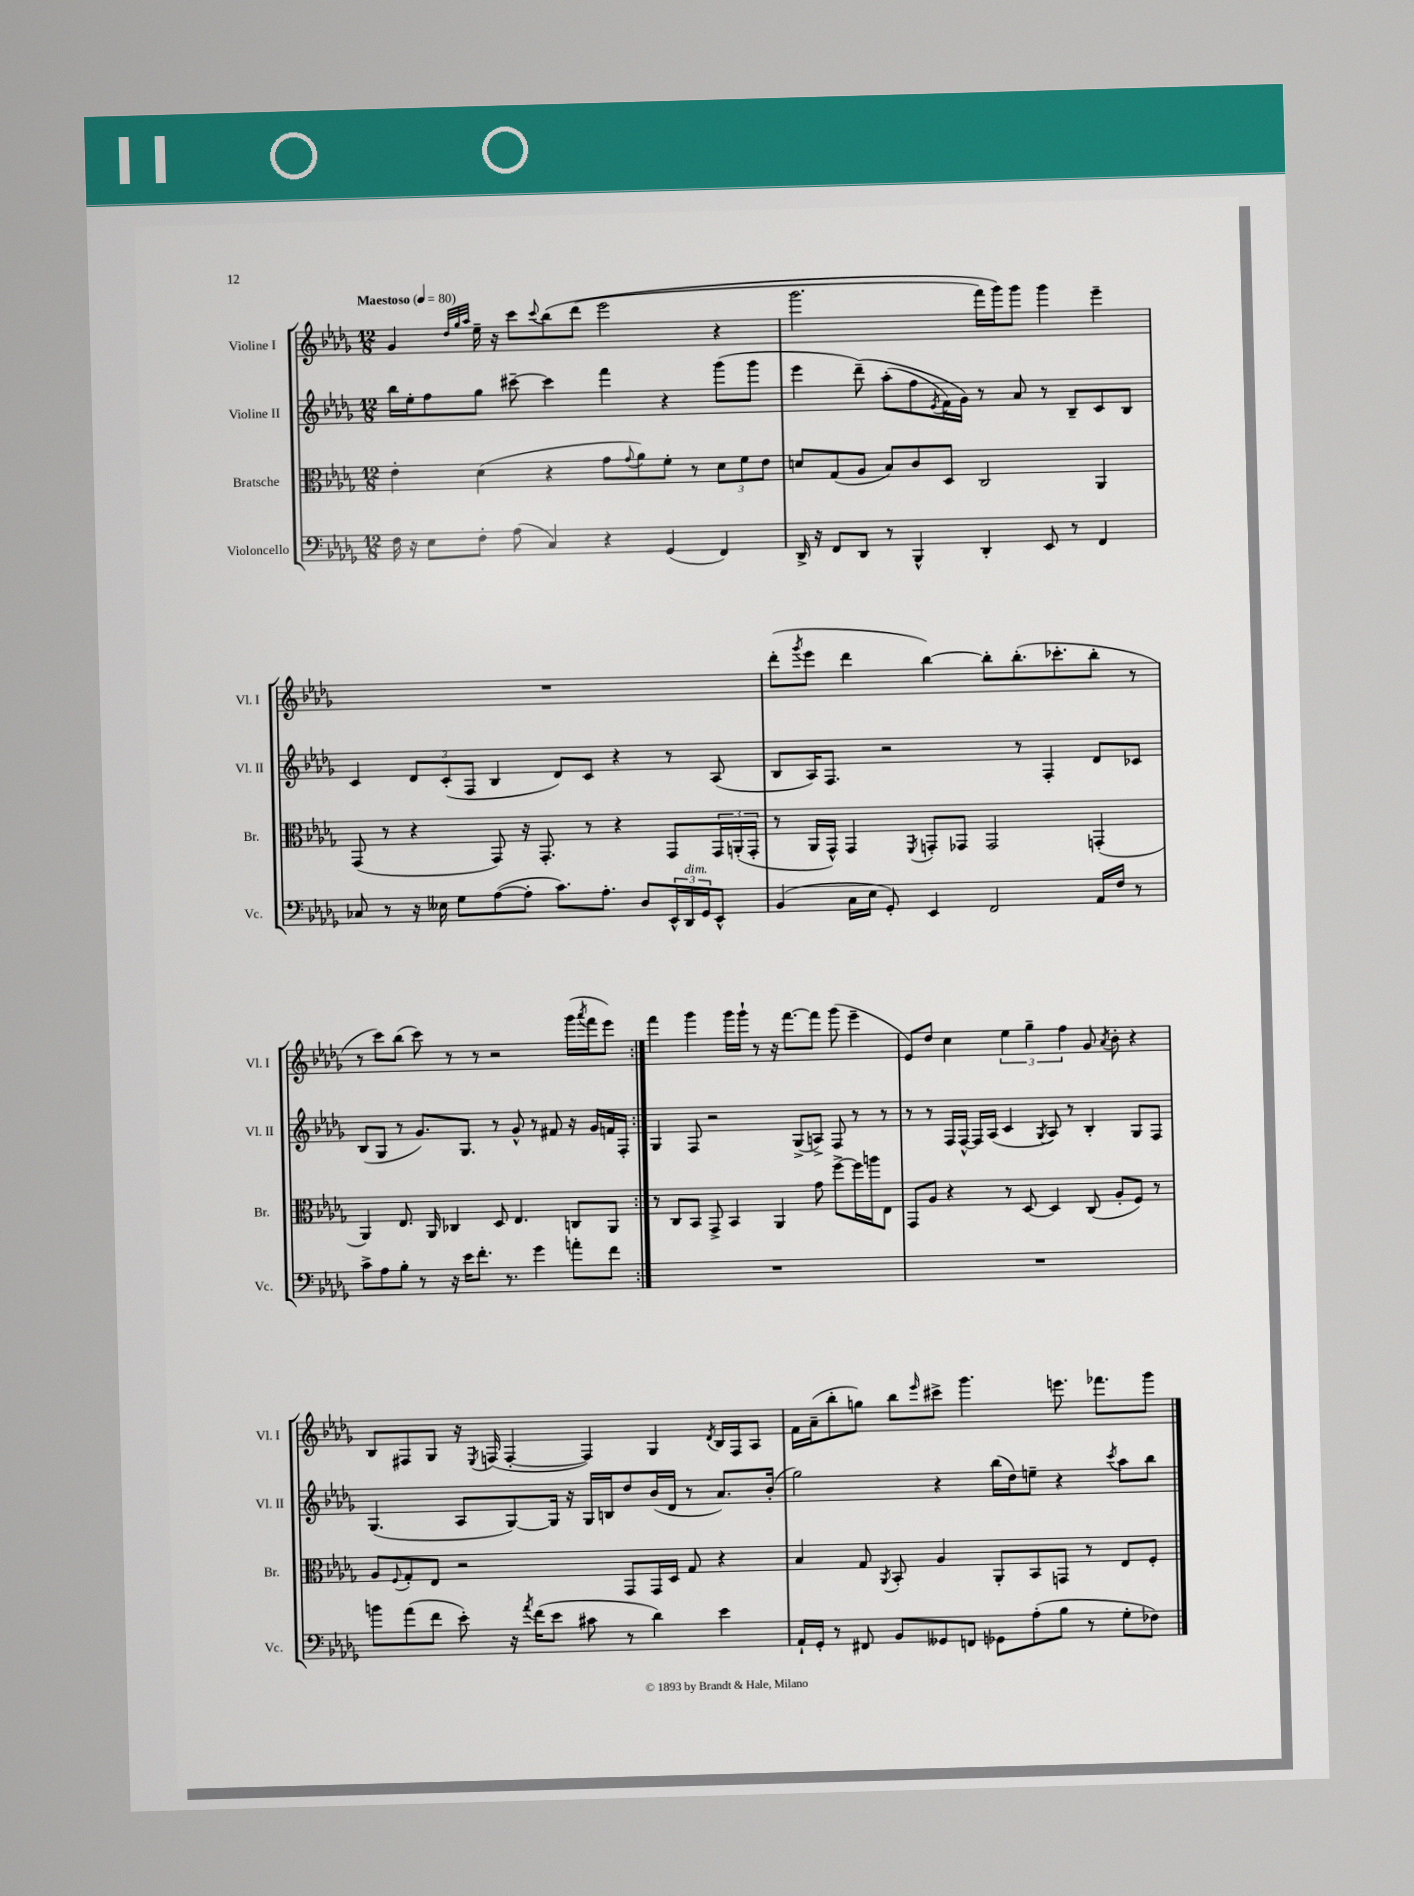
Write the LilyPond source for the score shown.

<<
\new StaffGroup <<
\new Staff = "s0" \with { instrumentName = "Violine I" shortInstrumentName = "Vl. I" } {
    \clef treble \key des \major \numericTimeSignature \time 12/8 \tempo "Maestoso" 4 = 80
    \repeat volta 2 { ges'4 \grace { des''32 ges''32 aes''32 } ees''16-- r16 c'''8 \appoggiatura { c'''8 } bes''8\( des'''8( ees'''2 r4 |
    ges'''2. f'''16) ges'''16\) ges'''8 ges'''4 ees'''4-- |
    R1. |
    des'''8-.( \acciaccatura { ges'''8 } ees'''8 des'''4 bes''4~) bes''8-. bes''8.-.( ces'''8.-. bes''8-. r8 |
    r8 c'''8) bes''8( c'''8) r8 r8 r2 ges'''16( \acciaccatura { aes'''8 } f'''16 ees'''8) | }
    f'''4 ges'''4 ges'''16 ges'''16-! r8 r16 f'''8.~ f'''8 ges'''8( ees'''4-- |
    ees'8) des''8 c''4 \tuplet 3/2 { ees''4 ges''4-- f''4 } ges'8 \acciaccatura { aes'8 } bes'8-. r4 |
    bes8 fis8 ges8 r16 \acciaccatura { ees8 } f16( f4~-. f4) ges4 \acciaccatura { des'8 } bes16 f16 aes8 |
    f'16 aes'16--( bes''8-. g''8) bes''8 \grace { ees'''16 } cis'''8-> ges'''4. e'''8. fes'''8. ges'''8 \bar "|." |
}
\new Staff = "s1" \with { instrumentName = "Violine II" shortInstrumentName = "Vl. II" } {
    \clef treble \key des \major \numericTimeSignature \time 12/8
    \repeat volta 2 { bes''16 ees''16-. f''8 ges''8 cis'''8~-- cis'''4 f'''4 r4 ges'''8( ges'''8 |
    ees'''4 des'''8--)\( aes''8-.( f''8 \acciaccatura { ees'8 } f'16) ges'16\) r8 aes'8 r8 bes8-- c'8 bes8 |
    c'4 \tuplet 3/2 { des'8 c'8-.( f8 } bes4 des'8) c'8 r4 r8 aes8( |
    bes8 aes16) f8. r2 r8 f4-. des'8 ces'8 |
    bes8( ges8 r8 ges'8.) ges8. r8 ges'8-^ r8 fis'8 r16 ges'16 f'16 f16-. | }
    ges4 f8 r2 ges8->( a8->) f8 r8 r8 |
    r8 r8 f16 f16~-^ f16 aes16( c'4 \acciaccatura { ges8 } aes8) r8 bes4-. ges8 f8 |
    ges4.( aes8 ges8~) ges16 r16 ges16 b16 des''8 bes'16( des'16 r8 aes'8.) bes'16-.( |
    ges''2) r4 bes''16( des''16) e''8-- r4 \acciaccatura { c'''8 } aes''8 bes''8 \bar "|." |
}
\new Staff = "s2" \with { instrumentName = "Bratsche" shortInstrumentName = "Br." } {
    \clef alto \key des \major \numericTimeSignature \time 12/8
    \repeat volta 2 { ees'4-. des'4( r4 ges'8 \appoggiatura { ges'8 } aes'8) f'8-. r8 \tuplet 3/2 { des'8 f'8 ees'8 } |
    d'8 ges8( aes8 bes8) c'8 des8 c2 aes,4 |
    ges,8( r8 r4 ges,8) r16 ges,8.-. r8 r4 ges,8 \tuplet 3/2 { ges,16 a,16-.( ges,16-. } |
    r8 aes,16 ges,16-^) ges,4 \acciaccatura { f,8 } g,8-. ges,8 ges,2 g,4-.( |
    aes,4) ees8. aes,16 ces4 des8 ees4. c8 aes,8 | }
    r8 c8 bes,8 ges,8-> bes,4 aes,4 ges'8 f''8~-> f''16 a''16 ees8 |
    ges,8 aes8 r4 r8 des8~ des4 c8( aes8-. f8) r8 |
    aes8 \appoggiatura { f8 } ges8-. ees8 r2 ges,8 ges,16 des16 ges8 r4 |
    bes4 ges8 \acciaccatura { aes,8 } bes,8-. aes4 aes,8-. bes,8 g,8 r8 ees8 f8-. \bar "|." |
}
\new Staff = "s3" \with { instrumentName = "Violoncello" shortInstrumentName = "Vc." } {
    \clef bass \key des \major \numericTimeSignature \time 12/8
    \repeat volta 2 { f16 r16 ees8 f8-. aes8( c4) r4 ges,4( f,4) |
    des,16-> r16 f,8 des,8 r8 bes,,4-^ des,4-. ees,8 r8 f,4 |
    ces8 r8 r16 eeses16 ges8 aes8~( aes8-. c'8.) aes8.-. des8 \tuplet 3/2 { ees,16-^ des,16^\markup { \italic "dim." } ges,16 } ees,8-^ |
    bes,4( c16 ees16 ges,8-.) ees,4 f,2 aes,16 f16 r8 |
    c'8-> aes8 bes8-. r8 r16 ees'16 f'8.-. r8. ges'4 a'8-. f'8 | }
    R1. |
    R1. |
    b'8 aes'8( f'8 ees'8-.) r16 \acciaccatura { aes'8 } f'16( ees'8 cis'8 r8 des'4) ees'4 |
    aes,16-! ges,16-. r8 fis,8 bes,8 geses,8 f,8 ges,8 aes8-.( bes8 r8 ges8-. fes8) \bar "|." |
}
>>
>>
\layout { \context { \Score \remove "Bar_number_engraver" } }
